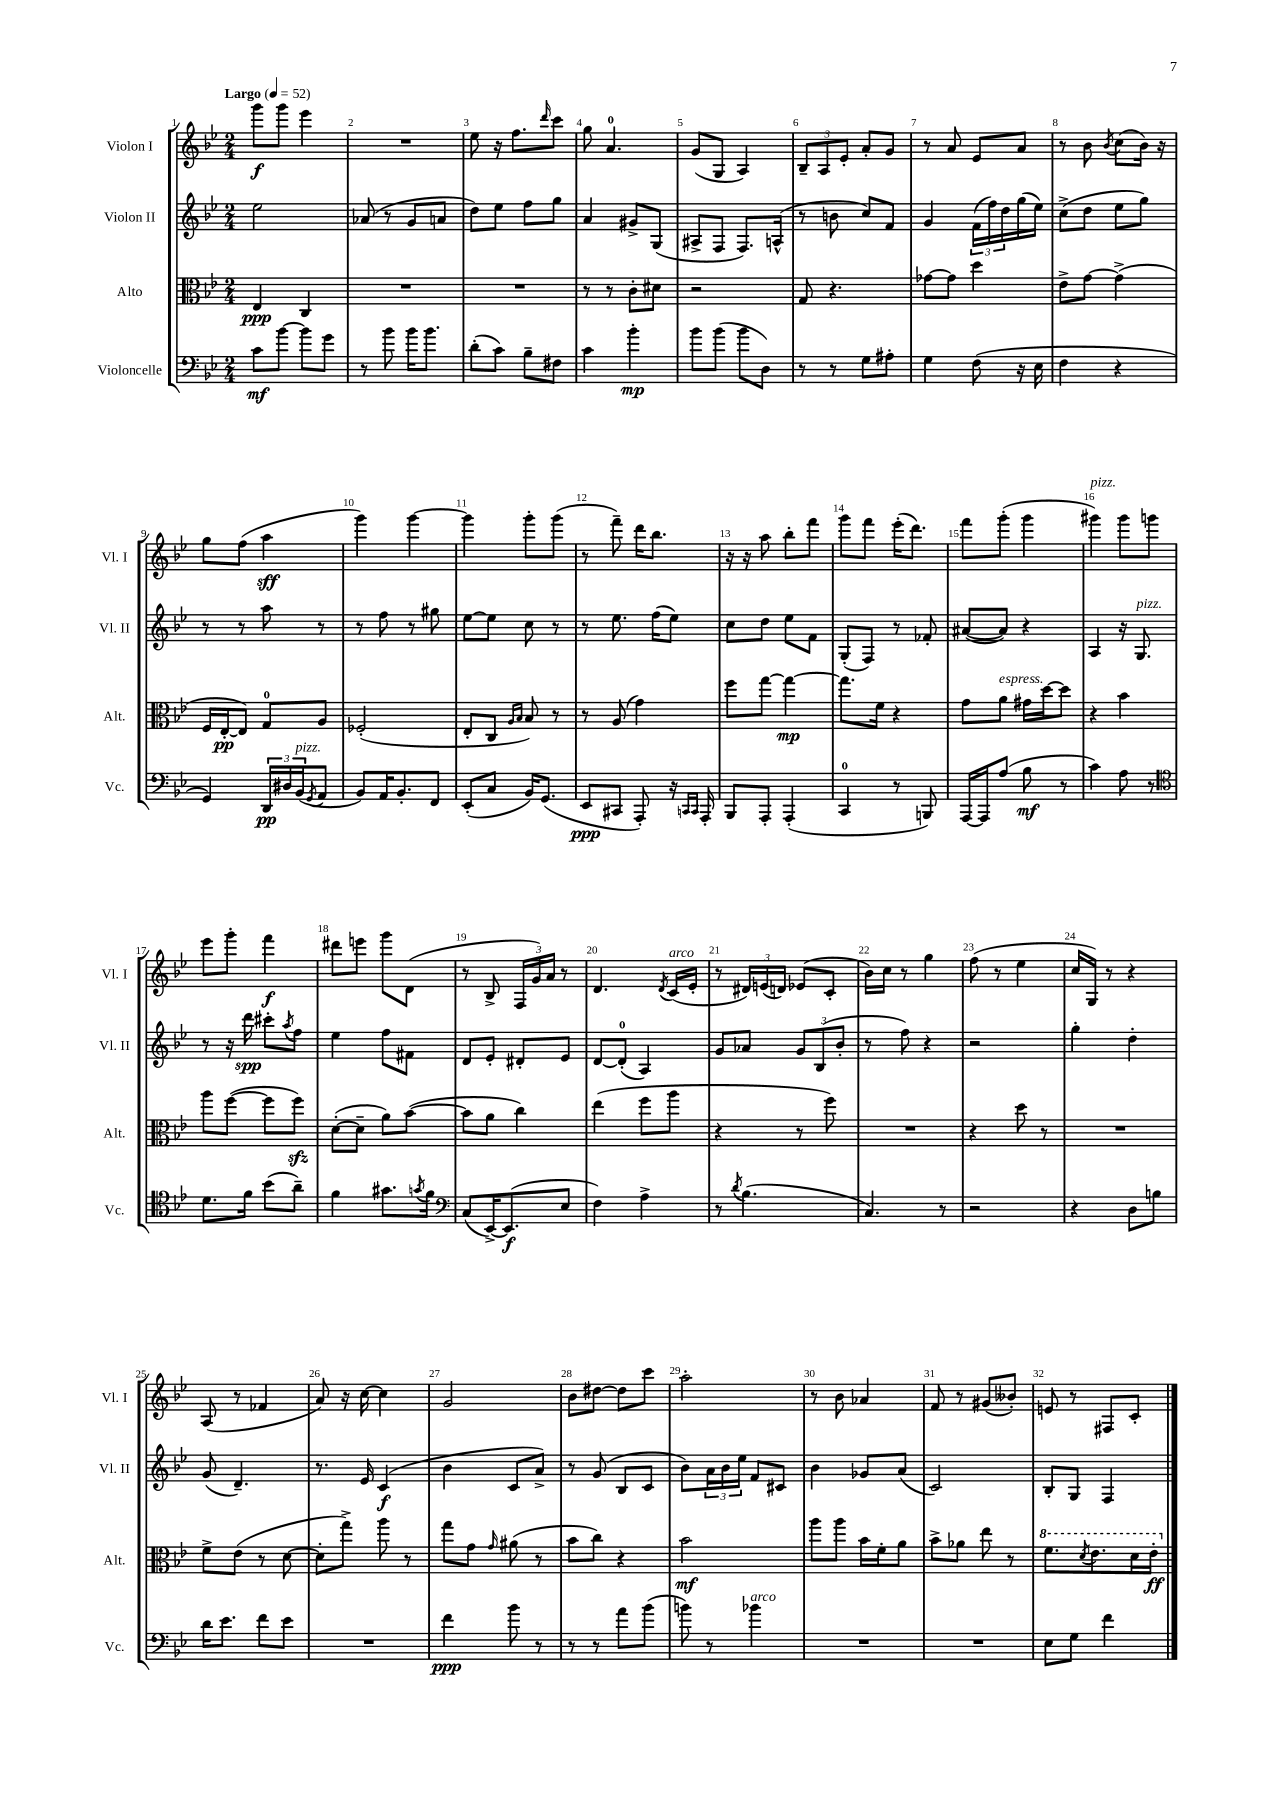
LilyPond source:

<<
\new StaffGroup <<
\new Staff = "s0" \with { instrumentName = "Violon I" shortInstrumentName = "Vl. I" } {
    \clef treble \key bes \major \numericTimeSignature \time 2/4 \tempo "Largo" 4 = 52
    g'''8\f g'''8 ees'''4 |
    R2 |
    ees''8 r16 f''8. \grace { d'''16 } c'''8 |
    g''8 a'4.-0 |
    g'8( g8 a4) |
    \tuplet 3/2 { bes8-- a8 ees'8-. } a'8-. g'8 |
    r8 a'8 ees'8 a'8 |
    r8 bes'8 \acciaccatura { bes'8 } c''8( bes'16) r16 |
    g''8 f''8( a''4\sff |
    g'''4) g'''4~ |
    g'''4 g'''8-. g'''8( |
    r8 f'''8--) d'''16 bes''8. |
    r16 r16 a''8 bes''8-. f'''8 |
    g'''8 f'''8 ees'''16-.( d'''8.) |
    f'''8 g'''8-.( g'''4 |
    gis'''4^\markup { \italic "pizz." }) gis'''8 g'''8 |
    ees'''8 g'''8-. f'''4\f |
    dis'''8 e'''8 g'''8 d'8( |
    r8 bes8-> \tuplet 3/2 { f16 g'16) a'16 } r8 |
    d'4. \acciaccatura { d'8 } c'16^\markup { \italic "arco" }( ees'16-. |
    r8 \tuplet 3/2 { dis'16) e'16( d'16) } ees'8( c'8-. |
    bes'16) c''16 r8 g''4 |
    f''8( r8 ees''4 |
    c''16 g16) r8 r4 |
    a8( r8 fes'4 |
    a'8) r16 c''16~ c''4 |
    g'2 |
    bes'8 dis''8~ dis''8 c'''8 |
    a''2-. |
    r8 bes'8 aes'4 |
    f'8 r8 gis'8( beses'8-.) |
    e'8 r8 fis8 c'8-. \bar "|." |
}
\new Staff = "s1" \with { instrumentName = "Violon II" shortInstrumentName = "Vl. II" } {
    \clef treble \key bes \major \numericTimeSignature \time 2/4
    ees''2 |
    aes'8( r8 g'8 a'8 |
    d''8) ees''8 f''8 g''8 |
    a'4 gis'8-> g8( |
    ais8-> f8 f8.) a16-^( |
    r8 b'8 c''8) f'8 |
    g'4 \tuplet 3/2 { f'16( f''16) d''16 } g''16( ees''16) |
    c''8->( d''8 ees''8 g''8) |
    r8 r8 a''8 r8 |
    r8 f''8 r8 gis''8 |
    ees''8~ ees''8 c''8 r8 |
    r8 ees''8. f''16( ees''8) |
    c''8 d''8 ees''8 f'8 |
    g8-.( f8) r8 fes'8-. |
    ais'8~( ais'8) r4 |
    a4 r16 g8.^\markup { \italic "pizz." } |
    r8 r16 d'''16\spp cis'''8-. \acciaccatura { a''8 } f''8 |
    ees''4 f''8 fis'8 |
    d'8 ees'8-. dis'8-. ees'8 |
    d'8~ d'8-0-.( a4) |
    g'8 aes'8 \tuplet 3/2 { g'8 bes8( bes'8-. } |
    r8 f''8) r4 |
    r2 |
    g''4-. d''4-. |
    g'8( d'4.--) |
    r8. ees'16 c'4\f( |
    bes'4 c'8 a'8->) |
    r8 g'8( bes8 c'8 |
    bes'8) \tuplet 3/2 { a'16 bes'16 ees''16 } f'8 cis'8 |
    bes'4 ges'8 a'8( |
    c'2) |
    bes8-. g8 f4 \bar "|." |
}
\new Staff = "s2" \with { instrumentName = "Alto" shortInstrumentName = "Alt." } {
    \clef alto \key bes \major \numericTimeSignature \time 2/4
    ees4\ppp c4 |
    R2 |
    R2 |
    r8 r8 c'8-. dis'8 |
    r2 |
    g8 r4. |
    ges'8~ ges'8 d''4 |
    ees'8-> g'8~ g'4->( |
    f16 ees16~-.\pp ees8) g8-0 a8 |
    fes2-.( |
    ees8-. c8 \grace { a16 bes16 } bes8) r8 |
    r8 a8( g'4) |
    f''8 g''8~ g''4~\mp |
    g''8. f'16 r4 |
    g'8 a'8^\markup { \italic "espress." } gis'16 d''16~ d''8 |
    r4 bes'4 |
    a''8 f''8~( f''8 f''8\sfz) |
    d'8~-.( d'8-- a'8) bes'8~( |
    bes'8 a'8 c''4) |
    ees''4( f''8 a''8 |
    r4 r8 f''8) |
    R2 |
    r4 d''8 r8 |
    R2 |
    f'8-> ees'8( r8 d'8~ |
    d'8-. g''8->) a''8 r8 |
    g''8 g'8 \grace { g'16 } ais'8( r8 |
    bes'8 c''8) r4 |
    bes'2\mf |
    a''8 a''8 bes'16 f'16-. a'8 |
    bes'8-> aes'8 ees''8 r8 |
    \ottava #1 f''8. \acciaccatura { d''8 } ees''8. d''16 ees''16-.\ff \ottava #0 \bar "|." |
}
\new Staff = "s3" \with { instrumentName = "Violoncelle" shortInstrumentName = "Vc." } {
    \clef bass \key bes \major \numericTimeSignature \time 2/4
    c'8\mf bes'8~ bes'8 g'8 |
    r8 bes'8 bes'16 bes'8. |
    d'8-.( c'8) bes8-- fis8 |
    c'4 bes'4-.\mp |
    bes'8 bes'8( bes'8 d8) |
    r8 r8 g8 ais8-. |
    g4 f8( r16 ees16 |
    f4 r4 |
    g,4) \tuplet 3/2 { d,16\pp dis16 bes,16^\markup { \italic "pizz." }( } \acciaccatura { g,8 } a,8 |
    bes,8) a,16 bes,8.-. f,8 |
    ees,8-.( c8 bes,16) g,8.( |
    ees,8\ppp cis,8 a,,8-.) r16 \grace { c,16 c,16 } a,,16-. |
    bes,,8 a,,8-. a,,4-.( |
    c,4-0 r8 b,,8) |
    a,,16~ a,,16 a8( bes8\mf r8 |
    c'4) a8 r8 |
    \clef tenor d'8. f'16 bes'8( a'8--) |
    f'4 gis'8. \acciaccatura { g'8 } f'16 |
    \clef bass c8( ees,16~->) ees,8.\f( ees8 |
    f4) a4-> |
    r8 \acciaccatura { d'8 } bes4.( |
    c4.) r8 |
    r2 |
    r4 d8 b8 |
    d'16 ees'8. f'8 ees'8 |
    R2 |
    f'4\ppp bes'8 r8 |
    r8 r8 a'8 bes'8( |
    b'8) r8 bes'4^\markup { \italic "arco" } |
    R2 |
    R2 |
    ees8 g8 f'4 \bar "|." |
}
>>
>>
\layout { \context { \Score \override BarNumber.break-visibility = ##(#f #t #t) barNumberVisibility = #all-bar-numbers-visible } }
